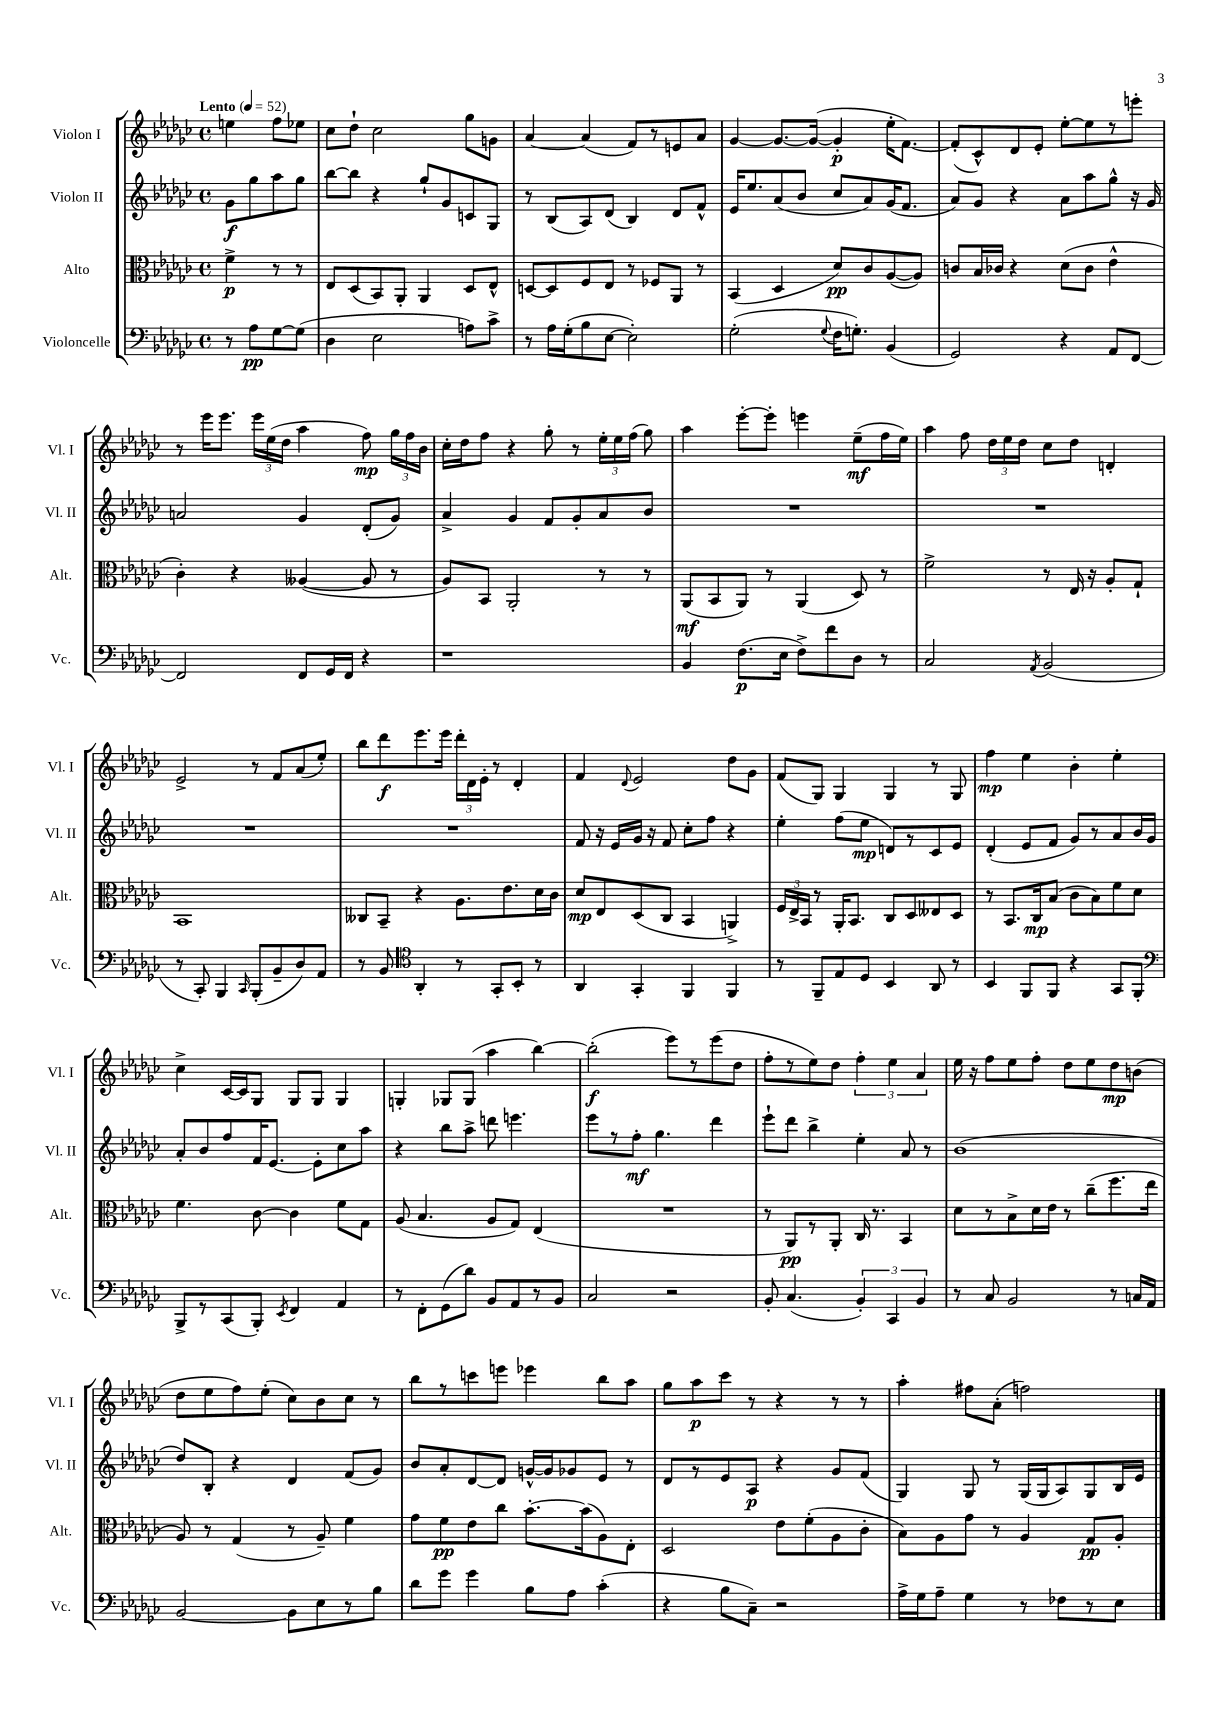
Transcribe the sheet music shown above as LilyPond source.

<<
\new StaffGroup <<
\new Staff = "s0" \with { instrumentName = "Violon I" shortInstrumentName = "Vl. I" } {
    \clef treble \key ges \major \defaultTimeSignature \time 4/4 \partial 2 \tempo "Lento" 4 = 52
    \autoBeamOff e''4 f''8[ ees''8] |
    ces''8[ des''8]-! ces''2 ges''8[ g'8] |
    aes'4~ aes'4( f'8[) r8 e'8 aes'8] |
    ges'4~ ges'8.[~ ges'16]~( ges'4-.\p ees''16[-. f'8.]~) |
    f'8[-.( ces'8-^) des'8 ees'8]-. ees''8[~-. ees''8 r8 e'''8]-. |
    r8 ees'''16[ ees'''8.] \tuplet 3/2 { ees'''16[ ees''16( des''16] } aes''4 f''8\mp) \tuplet 3/2 { ges''16[ f''16 bes'16] } |
    ces''16[-. des''16 f''8] r4 ges''8-. r8 \tuplet 3/2 { ees''16[-. ees''16 f''16]( } ges''8) |
    aes''4 ees'''8[~-. ees'''8]-. e'''4 ees''8[--\mf( f''16 ees''16]) |
    aes''4 f''8 \tuplet 3/2 { des''16[ ees''16 des''16] } ces''8[ des''8] d'4-. |
    ees'2-> r8 f'8[ aes'8( ees''8]-.) |
    bes''8[ des'''8\f ees'''8. ees'''16] \tuplet 3/2 { des'''16[-. des'16 ees'16]-. } r8 des'4-. |
    f'4 \appoggiatura { des'8 } ees'2 des''8[ ges'8] |
    f'8[( ges8]) ges4 ges4 r8 ges8 |
    f''4\mp ees''4 bes'4-. ees''4-. |
    ces''4-> ces'16[~ ces'16 ges8] ges8[ ges8] ges4 |
    g4-. ges8[ ges8]( aes''4 bes''4~) |
    bes''2-.\f( ees'''8[) r8 ees'''8( des''8] |
    f''8[-. r8 ees''8) des''8] \tuplet 3/2 { f''4-. ees''4 aes'4 } |
    ees''16 r16 f''8[ ees''8 f''8]-. des''8[ ees''8 des''8\mp b'8]( |
    des''8[ ees''8 f''8) ees''8]-.( ces''8[) bes'8 ces''8] r8 |
    bes''8[ r8 c'''8 e'''8] ees'''4 bes''8[ aes''8] |
    ges''8[ aes''8\p ces'''8] r8 r4 r8 r8 |
    aes''4-. fis''8[ aes'8]-.( f''2) \bar "|." |
}
\new Staff = "s1" \with { instrumentName = "Violon II" shortInstrumentName = "Vl. II" } {
    \clef treble \key ges \major \defaultTimeSignature \time 4/4 \partial 2
    \autoBeamOff ges'8[\f ges''8 aes''8 ges''8] |
    bes''8[~ bes''8] r4 ges''8[-! ges'8 c'8 ges8] |
    r8 bes8[( aes8) des'8]( bes4) des'8[ f'8]-^ |
    ees'16[ ees''8. aes'8( bes'8] ces''8[ aes'8) ges'16( f'8.] |
    aes'8[) ges'8] r4 aes'8[ aes''8 ges''8]-^ r16 ges'16 |
    a'2 ges'4 des'8[-.( ges'8]) |
    aes'4-> ges'4 f'8[ ges'8-. aes'8 bes'8] |
    R1 |
    R1 |
    R1 |
    R1 |
    f'8 r16 ees'16[ ges'16] r16 f'8 ces''8[-. f''8] r4 |
    ees''4-. f''8[( ees''8]\mp d'8[) r8 ces'8 ees'8] |
    des'4-.( ees'8[ f'8] ges'8[) r8 aes'8 bes'16 ges'16] |
    aes'8[-. bes'8 f''8 f'16 ees'8.]~ ees'8[-. ces''8 aes''8] |
    r4 bes''8[ aes''8]-> d'''8 e'''4. |
    ees'''8[ r8 f''8]-.\mf ges''4. des'''4 |
    ees'''8[-! des'''8] bes''4-> ees''4-. aes'8 r8 |
    bes'1( |
    des''8[) bes8]-. r4 des'4 f'8[( ges'8]) |
    bes'8[ aes'8-. des'8~ des'8] g'16[~-^ g'16 ges'8 ees'8] r8 |
    des'8[ r8 ees'8 aes8]\p r4 ges'8[ f'8]( |
    ges4) ges8 r8 ges16[( ges16 aes8) ges8 bes16 ees'16] \bar "|." |
}
\new Staff = "s2" \with { instrumentName = "Alto" shortInstrumentName = "Alt." } {
    \clef alto \key ges \major \defaultTimeSignature \time 4/4 \partial 2
    \autoBeamOff f'4->\p r8 r8 |
    ees8[ des8( bes,8) aes,8]-. aes,4 des8[ ees8]-^ |
    d8[~ d8 f8 ees8] r8 fes8[ aes,8] r8 |
    bes,4( des4 des'8[\pp) ces'8 aes8~( aes8]) |
    c'8[ bes16 ces'16] r4 des'8[( ces'8] ees'4-^ |
    ces'4-.) r4 aeses4~( aeses8 r8 |
    aes8[) bes,8] aes,2-. r8 r8 |
    aes,8[\mf( bes,8 aes,8]) r8 aes,4( des8) r8 |
    f'2-> r8 ees16 r16 aes8[-. ges8]-! |
    bes,1 |
    ceses8[ bes,8]-- r4 aes8.[ ees'8. des'16 ces'16] |
    des'8[\mp ees8 des8( ces8] bes,4 a,4->) |
    \tuplet 3/2 { f16[ ees16-> bes,16] } r8 aes,16[-. bes,8.] ces8[ des8 eeses8 des8] |
    r8 bes,8.[ ces16\mp bes8]( ces'8[ bes8) f'8 des'8] |
    f'4. ces'8~ ces'4 f'8[ ges8] |
    aes8( bes4. aes8[ ges8]) ees4( |
    R1 |
    r8 aes,8[\pp) r8 aes,8]-. ces16 r8. bes,4 |
    des'8[ r8 bes8-> des'16 ees'16] r8 ces''8[--( f''8. ees''16] |
    aes8) r8 ges4( r8 aes8--) f'4 |
    ges'8[ f'8\pp ees'8 ces''8] bes'8.[~-. bes'16( aes8) ees8]-. |
    des2 ees'8[ f'8-.( aes8 ces'8]-. |
    bes8[) aes8 ges'8] r8 aes4 ges8[\pp aes8]-. \bar "|." |
}
\new Staff = "s3" \with { instrumentName = "Violoncelle" shortInstrumentName = "Vc." } {
    \clef bass \key ges \major \defaultTimeSignature \time 4/4 \partial 2
    \autoBeamOff r8 aes8[\pp ges8~ ges8]( |
    des4 ees2 a8[) ces'8]-> |
    r8 aes16[ ges16-.( bes8 ees8]~ ees2-.) |
    ges2-.( \appoggiatura { ges8 } f16[ g8.]-.) bes,4( |
    ges,2) r4 aes,8[ f,8]~ |
    f,2 f,8[ ges,16 f,16] r4 |
    r1 |
    bes,4 f8.[\p( ees16] f8[->) f'8 des8] r8 |
    ces2 \acciaccatura { aes,8 } bes,2( |
    r8 ces,8-.) bes,,4 \grace { ces,16 } bes,,8[-.( bes,8-- des8) aes,8] |
    r8 bes,8 \clef tenor aes,4-. r8 ges,8[-. bes,8]-. r8 |
    aes,4 ges,4-. f,4 f,4 |
    r8 f,8[-- ees8 des8] bes,4 aes,8 r8 |
    bes,4 f,8[ f,8] r4 ges,8[ f,8]-. |
    \clef bass bes,,8[-> r8 ces,8( bes,,8]-.) \acciaccatura { ees,8 } f,4 aes,4 |
    r8 f,8[-. ges,8( des'8]) bes,8[ aes,8 r8 bes,8] |
    ces2 r2 |
    bes,8-. ces4.( \tuplet 3/2 { bes,4-.) ces,4 bes,4 } |
    r8 ces8 bes,2 r8 c16[ aes,16] |
    bes,2~ bes,8[ ees8 r8 bes8] |
    des'8[ ges'8] ges'4 bes8[ aes8] ces'4-.( |
    r4 bes8[ ces8]--) r2 |
    aes16[-> ges16 aes8]-- ges4 r8 fes8[ r8 ees8] \bar "|." |
}
>>
>>
\layout { \context { \Score \remove "Bar_number_engraver" } }
